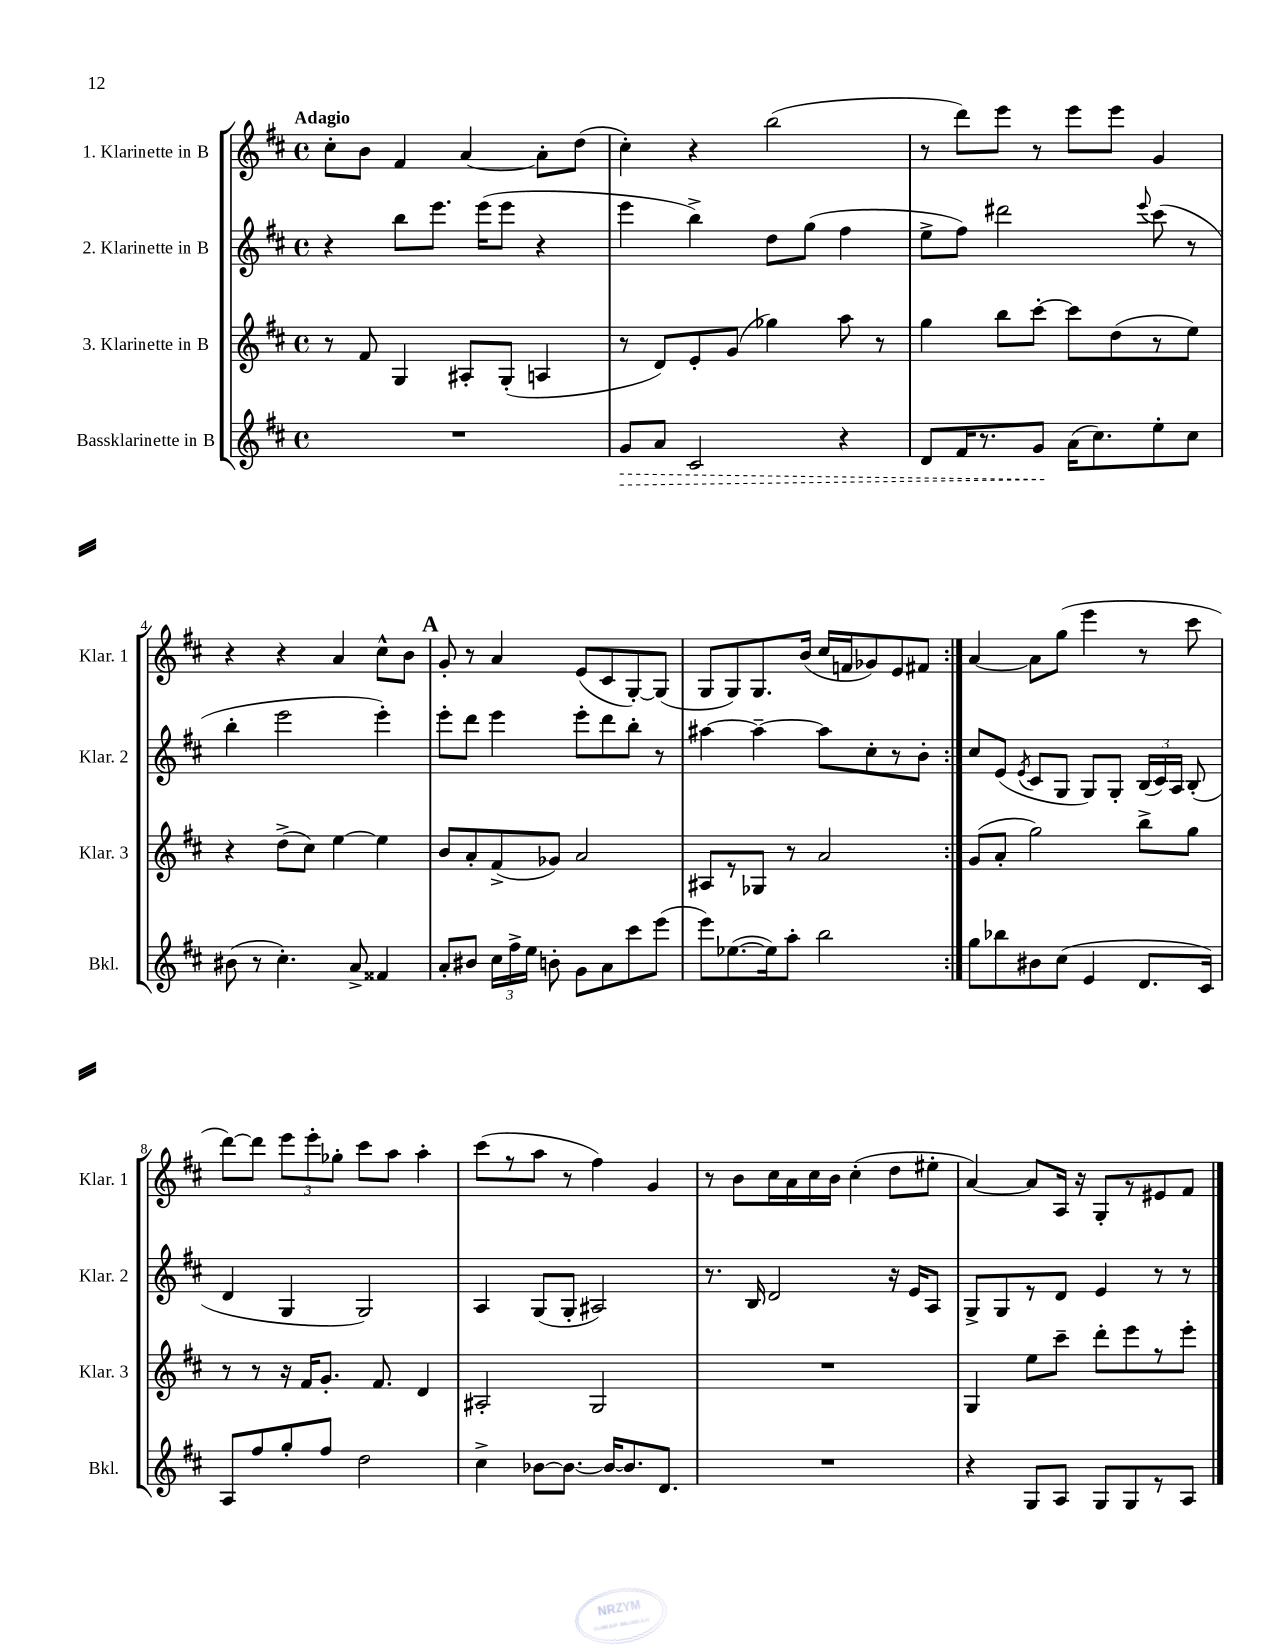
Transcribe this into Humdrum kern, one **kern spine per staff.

**kern	**dynam	**kern	**kern	**kern
*part4	*part4	*part3	*part2	*part1
*staff4	*staff4	*staff3	*staff2	*staff1
*I"Bassklarinette in B	*	*I"3. Klarinette in B	*I"2. Klarinette in B	*I"1. Klarinette in B
*I'Bkl.	*	*I'Klar. 3	*I'Klar. 2	*I'Klar. 1
*clefG2	*	*clefG2	*clefG2	*clefG2
*k[f#c#]	*	*k[f#c#]	*k[f#c#]	*k[f#c#]
*M4/4	*	*M4/4	*M4/4	*M4/4
*met(c)	*	*met(c)	*met(c)	*met(c)
=1	=1	=1	=1	=1
!	!	!	!	!LO:TX:a:B:t=Adagio
1r	.	8r	4r	8cc#'\L
.	.	8f#/	.	8b\J
.	.	4G/	8bb\L	4f#/
.	.	.	8.eee\J	.
.	.	8A#X'/L	.	[4a/
.	.	.	(16eee\KL	.
.	.	(8G'/J	8eee\J	.
.	.	4An/	4r	8a'\L]
.	.	.	.	(8dd\J
=2	=2	=2	=2	=2
!	!LO:HP:b	!	!	!
8g/L	>	8r	4eee\	4cc#'\)
8a/J	.	8d/L)	.	.
2c#/	.	8e'/	4bb^\)	4r
.	.	(8g/J	.	.
.	.	4gg-X\)	8dd\L	(2bb\
.	.	.	(8gg\J	.
4r	.	8aa\	4ff#\	.
.	.	8r	.	.
=3	=3	=3	=3	=3
8d/L	.	4gg\	8ee^\L	8r
16f#/K	.	.	8ff#\J)	8ddd\L)
8.r	.	.	.	.
.	.	8bb\L	2ddd#X\	8eee\J
8g/J	.	[8ccc#'\J	.	8r
(16a\KL	]	8ccc#\L]	.	8eee\L
8.cc#\)	.	.	.	.
.	.	(8dd\	.	8eee\J
.	.	.	8qqeee/	.
8ee'\	.	8r	(8ccc#\	4g/
8cc#\J	.	8ee\J)	8r	.
!!LO:LB:g=z
=4	=4	=4	=4	=4
(8b#X\	.	4r	4bb'\	4r
8r	.	.	.	.
4.cc#'\)	.	(8dd^\L	2eee\	4r
.	.	8cc#\J)	.	.
.	.	[4ee\	.	4a/
8a^/	.	.	.	.
4f##X/	.	4ee\]	4eee'\)	8cc#^^\L
.	.	.	.	8b\J
!!LO:REH:place=s1:t=A
=5	=5	=5	=5	=5
8a'/L	.	8b/L	8eee'\L	8g'/
8b#X/J	.	8a'/	8ddd\J	8r
24cc#\LL	.	(8f#^/	4eee\	4a/
24ff#^\	.	.	.	.
24ee\JJ	.	.	.	.
8bn'\	.	8g-X/J)	.	.
8g\L	.	2a/	8eee'\L	(8e/L
8a\	.	.	8ddd\	8c#/
8ccc#\	.	.	8bb'\J	[8G'/)
(8eee\J	.	.	8r	(8G/J]
=6	=6	=6	=6	=6
8eee\L)	.	8A#X/L	[4aa#X\	8G/L
([8.ee-X\	.	8r	.	8G/)
.	.	8G-X/J	4aa#~\_	8.G/
16ee-\k])	.	.	.	.
8aa'\J	.	8r	.	.
.	.	.	.	(16b/Jk
2bb\	.	2a/	8aa#\L]	16cc#/LL
.	.	.	.	16fn/J
.	.	.	8cc#'\	8g-X/)
.	.	.	8r	8e/
.	.	.	8b'\J	8f#X/J
=7:|!	=7:|!	=7:|!	=7:|!	=7:|!
8gg\L	.	(8g/L	8cc#/L	[4a/
8bb-X\	.	8a'/J	(8e/J	.
.	.	.	8qe/	.
8b#X\	.	2gg\)	8c#/L	8a\L]
(8cc#\J	.	.	8G/J	(8gg\J
4e/	.	.	8G/L)	4eee\
.	.	.	8G'/J	.
8.d/L	.	8bb^\L	(24B/LL	8r
.	.	.	24c#/)	.
.	.	.	24A/JJ	.
.	.	8gg\J	(8B'/	8ccc#\
16c#/Jk)	.	.	.	.
!!LO:LB:g=z
=8	=8	=8	=8	=8
8A/L	.	8r	4d/	[8ddd\L)
8ff#/	.	8r	.	8ddd\J]
8gg'/	.	16r	4G/	12eee\L
.	.	16f#/KL	.	.
.	.	.	.	12eee'\
8ff#/J	.	8.g'/J	.	.
.	.	.	.	12gg-X'\J
2dd\	.	.	2G/)	8ccc#\L
.	.	8.f#/	.	.
.	.	.	.	8aa\J
.	.	4d/	.	4aa'\
=9	=9	=9	=9	=9
4cc#^\	.	2A#X'/	4A/	(8ccc#\L
.	.	.	.	8r
[8b-X\L	.	.	(8G/L	8aa\J
8.b-\J_	.	.	8G'/J	8r
.	.	2G/	2A#X/)	4ff#\)
16b-/KL_	.	.	.	.
8.b-/]	.	.	.	.
.	.	.	.	4g/
8.d/J	.	.	.	.
=10	=10	=10	=10	=10
1r	.	1r	8.r	8r
.	.	.	.	8b\L
.	.	.	16B/	.
.	.	.	2d/	16cc#\L
.	.	.	.	16a\
.	.	.	.	16cc#\
.	.	.	.	16b\JJ
.	.	.	.	(4cc#'\
.	.	.	16r	8dd\L
.	.	.	16e/KL	.
.	.	.	8A/J	8ee#X'\J
=11	=11	=11	=11	=11
4r	.	4G/	8G^/L	[4a/)
.	.	.	8G/	.
8G/L	.	8ee\L	8r	8a/L]
8A/J	.	8ccc#~\J	8d/J	16A/Jk
.	.	.	.	16r
8G/L	.	8ddd'\L	4e/	8G'/L
8G/	.	8eee\	.	8r
8r	.	8r	8r	8e#X/
8A/J	.	8eee'\J	8r	8f#/J
==	==	==	==	==
*-	*-	*-	*-	*-
